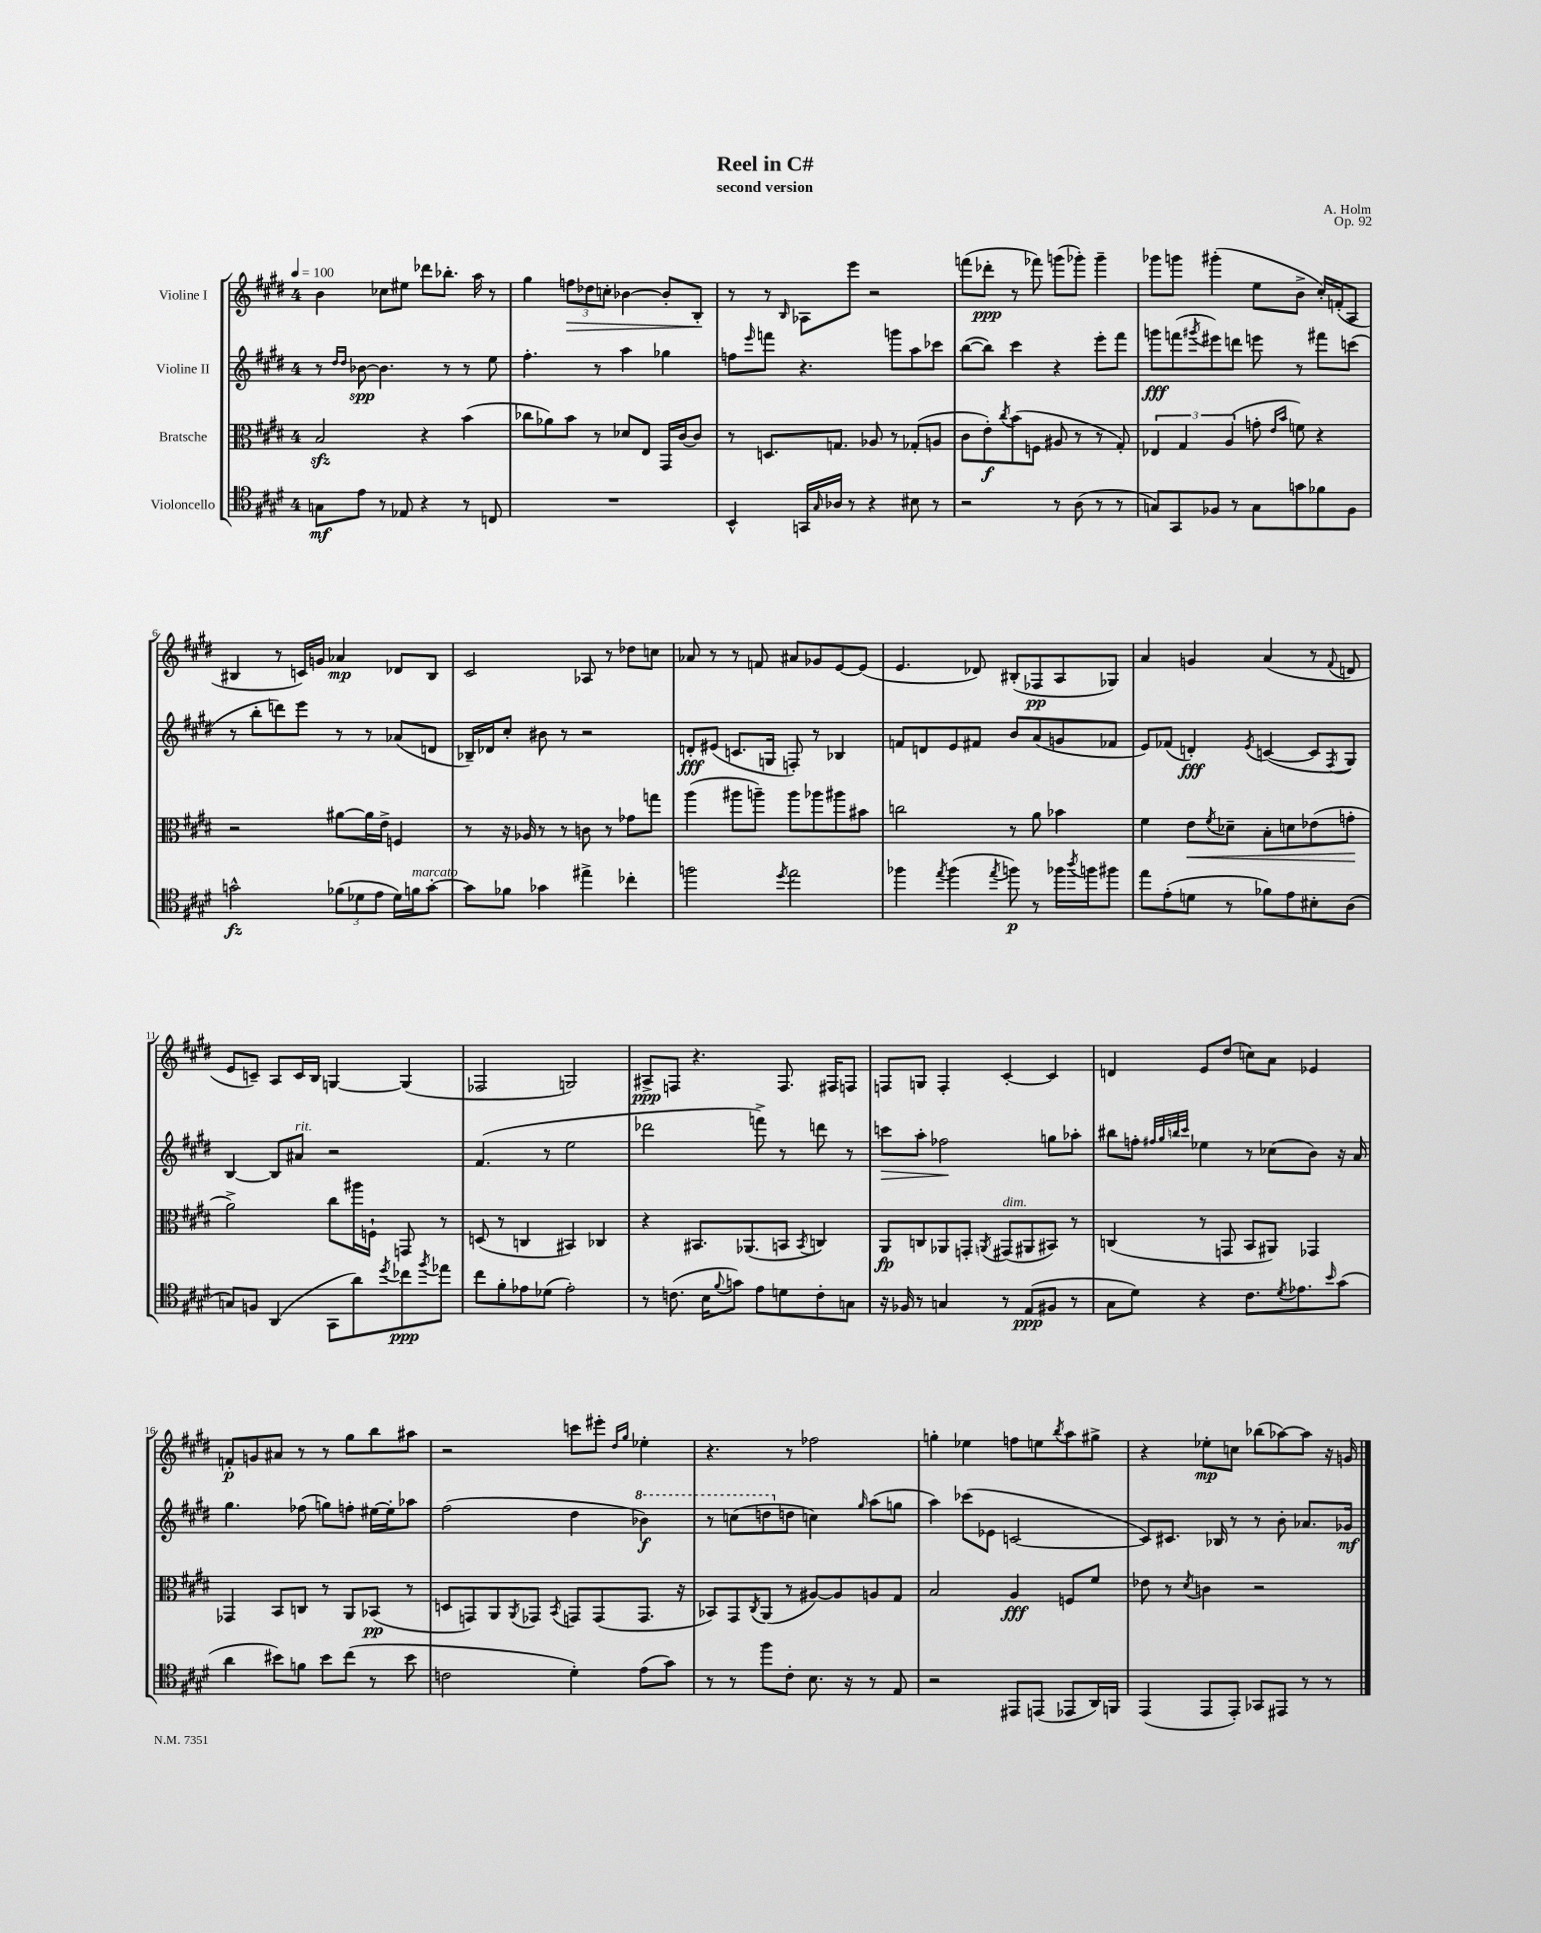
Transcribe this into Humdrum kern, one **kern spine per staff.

**kern	**dynam	**kern	**dynam	**kern	**dynam	**kern	**dynam
*part4	*part4	*part3	*part3	*part2	*part2	*part1	*part1
*staff4	*staff4	*staff3	*staff3	*staff2	*staff2	*staff1	*staff1
*I"Violoncello	*	*I"Bratsche	*	*I"Violine II	*	*I"Violine I	*
*clefC4	*	*clefC3	*	*clefG2	*	*clefG2	*
*k[f#c#g#d#]	*	*k[f#c#g#d#]	*	*k[f#c#g#d#]	*	*k[f#c#g#d#]	*
*M4/4	*	*M4/4	*	*M4/4	*	*M4/4	*
*MM100	*	*MM100	*	*MM100	*	*MM100	*
=1	=1	=1	=1	=1	=1	=1	=1
8Gn\L	mf	2Bzz/	.	8r	.	4b\	.
.	.	.	.	16qqdd#/LL	.	.	.
.	.	.	.	16qqdd#/JJ	.	.	.
8e\J	.	.	.	[8b-X\	spp	.	.
8r	.	.	.	4.b-\]	.	8cc-X\L	.
8E-X/	.	.	.	.	.	8ee#X\J	.
4r	.	4r	.	.	.	8ddd-X\L	.
.	.	.	.	8r	.	8.bb-X'\J	.
8r	.	(4b\	.	8r	.	.	.
.	.	.	.	.	.	16aa\	.
8Cn/	.	.	.	8ee\	.	8r	.
=2	=2	=2	=2	=2	=2	=2	=2
1r	.	8cc-X\L	.	4.ff#'\	.	4gg#\	.
.	.	8a-X\)	.	.	.	.	.
!	!	!	!	!	!	!	!LO:HP:b
.	.	8b\J	.	.	.	12ffn\L	>
.	.	.	.	.	.	12dd-X\	.
.	.	8r	.	8r	.	.	.
.	.	.	.	.	.	12ccn'\J	.
.	.	8d-X/L	.	4aa\	.	[4b-X\	.
.	.	8E/J	.	.	.	.	.
.	.	16GG#/LL	.	4gg-X\	.	8b-'/L]	.
.	.	[16c#/J	.	.	.	.	.
.	.	8c#/J]	.	.	.	8B'/J	.
.	.	.	.	.	.	.	]
=3	=3	=3	=3	=3	=3	=3	=3
4BB^^/	.	8r	.	8ffn\L	.	8r	.
.	.	.	.	16qqeee/	.	.	.
.	.	8.Dn/L	.	8fffn\J	.	8r	.
.	.	.	.	.	.	16qqB/	.
16GGn/LL	.	.	.	4.r	.	8A-X\L	.
16qqG#/	.	.	.	.	.	.	.
16A-X/JJ	.	8.Gn/J	.	.	.	.	.
8r	.	.	.	.	.	8eee\J	.
4r	.	8A-X/	.	.	.	2r	.
.	.	8r	.	8gggn\L	.	.	.
8B#X\	.	(8G-X'/L	.	8aa\	.	.	.
8r	.	8An/J	.	8ccc-X\J	.	.	.
=4	=4	=4	=4	=4	=4	=4	=4
2r	.	8c#\L	.	([8bb\L	.	(8fffn\L	.
.	.	8e'\)	f	8bb\J])	.	8ddd-X'\J	ppp
.	.	8qcc#/	.	.	.	.	.
.	.	(8b\	.	4ccc#\	.	8r	.
.	.	8Fn\J	.	.	.	8fff-X\)	.
8r	.	8A#X/	.	4r	.	(8gggn\L	.
(8A\	.	8r	.	.	.	8ggg-X'\J)	.
8r	.	8r	.	8eee'\L	.	4ggg-~\	.
8r	.	8G#'/)	.	8fff#\J	.	.	.
=5	=5	=5	=5	=5	=5	=5	=5
8Gn/L)	.	6E-X/	.	8gggn\L	fff	8ggg-X\L	.
8GG#/	.	.	.	(8fffn\	.	8gggn\J	.
.	.	6G#/	.	.	.	.	.
.	.	.	.	8qggg#X/	.	.	.
8F-X/J	.	.	.	8eee#X\)	.	(4ggg#X'\	.
.	.	(6A/	.	.	.	.	.
8r	.	.	.	8dddn\J	.	.	.
8G\L	.	8gn'\	.	8eeen\	.	8ee\L	.
.	.	16qqe/LL	.	.	.	.	.
.	.	16qqb/JJ	.	.	.	.	.
8gn\	.	8fn\)	.	8r	.	8b^\J	.
8f-X\	.	4r	.	8fff#X\L	.	16cc#'/LL)	.
.	.	.	.	.	.	(16fn'/J	.
8F-\J	.	.	.	(8cccn\J	.	8A/J	.
!!LO:LB:g=z
=6	=6	=6	=6	=6	=6	=6	=6
2gn^^\	fz	2r	.	8r	.	4B#X/	.
.	.	.	.	8bb'\L	.	.	.
.	.	.	.	8dddn\)	.	8r	.
.	.	.	.	8eee\J	.	16cn/LL)	.
.	.	.	.	.	.	16gn/JJ	.
(12f-X\L	.	[8a#X\L	.	8r	.	4a-X/	mp
12d-X\	.	.	.	.	.	.	.
.	.	16a#\L]	.	8r	.	.	.
12e\J	.	.	.	.	.	.	.
.	.	16e^\JJ	.	.	.	.	.
16d-\LL)	.	4Fn/	.	(8a-X/L	.	8d-X/L	.
!LO:TX:a:i:t=marcato	!	!	!	!	!	!	!
16fn\J	.	.	.	.	.	.	.
[8g'\J	.	.	.	8dn/J	.	8B#/J	.
=7	=7	=7	=7	=7	=7	=7	=7
8g\L]	.	8r	.	16B-X~/LL)	.	2c#/	.
.	.	.	.	16d-X/J	.	.	.
8f-X\J	.	16r	.	8cc#'/J	.	.	.
.	.	16A-X/	.	.	.	.	.
4g-X\	.	8r	.	8b#X\	.	.	.
.	.	8r	.	8r	.	.	.
4ee#X^\	.	8cn\	.	2r	.	8A-X/	.
.	.	8r	.	.	.	8r	.
4cc-X'\	.	8g-X\L	.	.	.	8dd-X\L	.
.	.	8ggn\J	.	.	.	8ccn\J	.
=8	=8	=8	=8	=8	=8	=8	=8
2ffn\	.	(4aa\	.	8dn'/L	fff	8a-X/	.
.	.	.	.	(8e#X/J	.	8r	.
.	.	8aa#X\L	.	8.cn/L	.	8r	.
.	.	8aan~\J)	.	.	.	8fn/	.
.	.	.	.	16Gn/Jk	.	.	.
8qdd#/	.	.	.	.	.	.	.
2ee\	.	8aa\L	.	8Fn'/)	.	8a#X/L	.
.	.	8aa-X\	.	8r	.	8g-X/	.
.	.	8aa#X\	.	4B-X/	.	[8e/	.
.	.	8b#X\J	.	.	.	(8e/J]	.
=9	=9	=9	=9	=9	=9	=9	=9
4ff-X\	.	2ccn\	.	8fn/L	.	4.e/	.
.	.	.	.	8dn/	.	.	.
8qee/	.	.	.	.	.	.	.
(4ff-\	.	.	.	8e/	.	.	.
.	.	.	.	8f#X/J	.	8d-X/)	.
8qee/	.	.	.	.	.	.	.
8ffn\)	p	8r	.	8b/L	.	(8B#X'/L	.
8r	.	8a\	.	(8a/	.	8F-X/	pp
16ff-X\LL	.	4b-X\	.	8gn/	.	8A/	.
8qaa/	.	.	.	.	.	.	.
16ffn\J	.	.	.	.	.	.	.
8ff#X\J	.	.	.	8f-X/J	.	8G-X/J)	.
=10	=10	=10	=10	=10	=10	=10	=10
8ee\L	.	4f#\	.	8e/L)	.	4a/	.
(8e'\	.	.	.	(8f-X/J	.	.	.
!	!	!	!LO:HP:b	!	!	!	!
8dn\J	.	8e\L	<	4dn'/)	fff	4gn/	.
.	.	8qf#/	.	.	.	.	.
8r	.	8d-X~\J	.	.	.	.	.
.	.	.	.	8qe/	.	.	.
8f-X\L)	.	8B'\L	.	([4cn/	.	(4a/	.
8e\	.	8dn\	.	.	.	.	.
8B#X'\	.	(8e-X\	.	8c/L]	.	8r	.
.	.	.	.	8qF#/	.	8qqf#/	.
(8A\J	.	8gn'\J	.	8G#/J)	.	8dn/	.
.	.	.	[	.	.	.	.
!!LO:LB:g=z
=11	=11	=11	=11	=11	=11	=11	=11
8Gn/L)	.	2a^\)	.	[4B/	.	8e/L	.
8Fn/J	.	.	.	.	.	8cn~/J)	.
(4AA/	.	.	.	8B/L]	.	8A/L	.
!	!	!	!	!LO:TX:a:i:t=rit.	!	!	!
.	.	.	.	8a#X/J	.	16c/L	.
.	.	.	.	.	.	16B/JJ	.
8GG#\L	.	8cc#\L	.	2r	.	[4Gn/	.
8a\)	.	16aa#X\L	.	.	.	.	.
.	.	16Fn`\JJ	.	.	.	.	.
8qdd#/	.	.	.	.	.	.	.
8cc-X\	ppp	8GGn/	.	.	.	(4G/]	.
8qff#/	.	.	.	.	.	.	.
8ee-X\J	.	8r	.	.	.	.	.
=12	=12	=12	=12	=12	=12	=12	=12
8cc#\L	.	(8Dn/	.	(4.f#/	.	2F-X/	.
8f#'\	.	8r	.	.	.	.	.
8e-X\	.	4Cn/	.	.	.	.	.
(8d-X\J	.	.	.	8r	.	.	.
2e-'\)	.	4BB#X/)	.	2ee\	.	2Gn/)	.
.	.	4C-X/	.	.	.	.	.
=13	=13	=13	=13	=13	=13	=13	=13
8r	.	4r	.	2ddd-X\	.	8A#X^/L	ppp
(8.cn\	.	.	.	.	.	8Fn/J	.
.	.	8.BB#X/L	.	.	.	4.r	.
16B\KL	.	.	.	.	.	.	.
8qqf#/	.	.	.	.	.	.	.
8gn\J)	.	.	.	.	.	.	.
.	.	(8.AA-X/	.	.	.	.	.
8e\L	.	.	.	8fffn^\)	.	.	.
8dn\	.	8BBn/J	.	8r	.	8.F/	.
.	.	8qBB/	.	.	.	.	.
8c'\	.	4Cn/)	.	8dddn\	.	.	.
.	.	.	.	.	.	16F#X/KL	.
8Gn\J	.	.	.	8r	.	8Fn/J	.
=14	=14	=14	=14	=14	=14	=14	=14
!	!	!	!	!	!LO:HP:b	!	!
16r	.	8AA/L	fp	8cccn\L	>	8Fn/L	.
16F-X/	.	.	.	.	.	.	.
8r	.	8Cn/	.	8aa'\J	.	8Gn/J	.
4Gn/	.	8AA-X/	.	2ff-X\	.	4F'/	.
.	.	8GGn'/J	.	.	.	.	.
.	.	8qAAn/	.	.	.	.	.
!	!	!LO:TX:a:i:t=dim.	!	!	!	!	!
8r	.	(8GG#X/L	.	.	.	[4c#'/	.
(8E/L	ppp	8AA#X/	.	.	.	.	.
8F#X/J	.	8BB#X/J)	.	8ggn\L	]	4c#/]	.
8r	.	8r	.	8aa-X'\J	.	.	.
=15	=15	=15	=15	=15	=15	=15	=15
8G#\L	.	(4Cn/	.	8bb#X\L	.	4dn/	.
8d#\J)	.	.	.	8ffn'\J	.	.	.
.	.	.	.	32qqff#X/LLL	.	.	.
.	.	.	.	32qqgg#/	.	.	.
.	.	.	.	32qqbbn/	.	.	.
.	.	.	.	32qqccc#/JJJ	.	.	.
4r	.	8r	.	4ee-X\	.	8e/L	.
.	.	8GGn/	.	.	.	(8dd#/J	.
8.c#\L	.	8BB/L	.	8r	.	8ccn\L)	.
.	.	8AA#X/J)	.	(8cc-X\L	.	8a\J	.
8qd#/	.	.	.	.	.	.	.
8.e-X\	.	.	.	.	.	.	.
.	.	4GG-X/	.	8b\J)	.	4e-X/	.
16qqb/	.	.	.	.	.	.	.
(8g#\J	.	.	.	16r	.	.	.
.	.	.	.	16a/	.	.	.
!!LO:LB:g=z
=16	=16	=16	=16	=16	=16	=16	=16
4a\	.	4GG-X/	.	4.gg#\	.	8fn'/L	p
.	.	.	.	.	.	8gn/	.
8b#X\L)	.	8BB/L	.	.	.	8a#X/J	.
8fn\J	.	8Cn/J	.	(8ff-X\	.	8r	.
8b#\L	.	8r	.	8ggn\L)	.	8r	.
(8cc#\J	.	8AA/L	.	8ffn'\J	.	8gg#\L	.
8r	.	(8BB-X/J	pp	[16ee#X\LL	.	8bb\	.
.	.	.	.	16ee#'\J]	.	.	.
8b#\	.	8r	.	8aa-X\J	.	8aa#X\J	.
=17	=17	=17	=17	=17	=17	=17	=17
2cn\	.	8Dn/L	.	(2ff#\	.	2r	.
.	.	8GGn/)	.	.	.	.	.
.	.	8AA/	.	.	.	.	.
.	.	8qAA/	.	.	.	.	.
.	.	8GG-X/J	.	.	.	.	.
.	.	8qBB/	.	.	.	.	.
4d#'\)	.	8GGn/L	.	4dd#\	.	8cccn\L	.
.	.	(8GG/	.	.	.	8eee#X'\J	.
.	.	.	.	.	.	16qqdd#/LL	.
.	.	.	.	.	.	16qqgg#/JJ	.
*	*	*	*	*8va	*	*	*
(8e\L	.	8.GG/J	.	4bb-X\)	f	4ee-X'\	.
8g#\J)	.	.	.	.	.	.	.
.	.	16r	.	.	.	.	.
=18	=18	=18	=18	=18	=18	=18	=18
8r	.	8BB-X/L)	.	8r	.	4.r	.
8r	.	8GG#/	.	(8cccn\L	.	.	.
.	.	8qC#/	.	.	.	.	.
8ff#\L	.	(8AA/J	.	8dddn\	.	.	.
*	*	*	*	*X8va	*	*	*
8c#'\J	.	8r	.	8ddn\J	.	8r	.
8.B\	.	[8A#X/L)	.	4ccn\)	.	2ff-X\	.
.	.	8A#/]	.	.	.	.	.
16r	.	.	.	.	.	.	.
.	.	.	.	16qqgg#/	.	.	.
8r	.	8An/	.	(8aa\L	.	.	.
8E/	.	8G#/J	.	8ggn\J	.	.	.
=19	=19	=19	=19	=19	=19	=19	=19
2r	.	2B/	.	4aa\)	.	4ggn'\	.
.	.	.	.	(8ccc-X\L	.	4ee-X\	.
.	.	.	.	8e-X\J	.	.	.
8EE#X/L	.	4A/	fff	[2cn/	.	8ffn\L	.
(8EEn/J	.	.	.	.	.	8een\	.
.	.	.	.	.	.	8qbb/	.
8EE-X/L	.	8Fn/L	.	.	.	8aa\	.
16AA/L)	.	8f#/J	.	.	.	8gg#X^\J	.
16FFn/JJ	.	.	.	.	.	.	.
=20	=20	=20	=20	=20	=20	=20	=20
(4EE/	.	8e-X\	.	8c/L])	.	4r	.
.	.	8r	.	8.c#X/J	.	.	.
.	.	8qd#/	.	.	.	.	.
8EE/L	.	4cn\	.	.	.	8ee-X'\L	mp
.	.	.	.	16B-X/	.	.	.
8EE'/J)	.	.	.	8r	.	8ccn\J	.
8GG-X/L	.	2r	.	8r	.	(8bb-X\L	.
8EE#X/J	.	.	.	8b'\	.	[8aa-X\)	.
8r	.	.	.	8.a-X/L	.	8aa-\J]	.
8r	.	.	.	.	.	16r	.
.	.	.	.	16g-X/Jk	mf	16gn/	.
==	==	==	==	==	==	==	==
*-	*-	*-	*-	*-	*-	*-	*-
